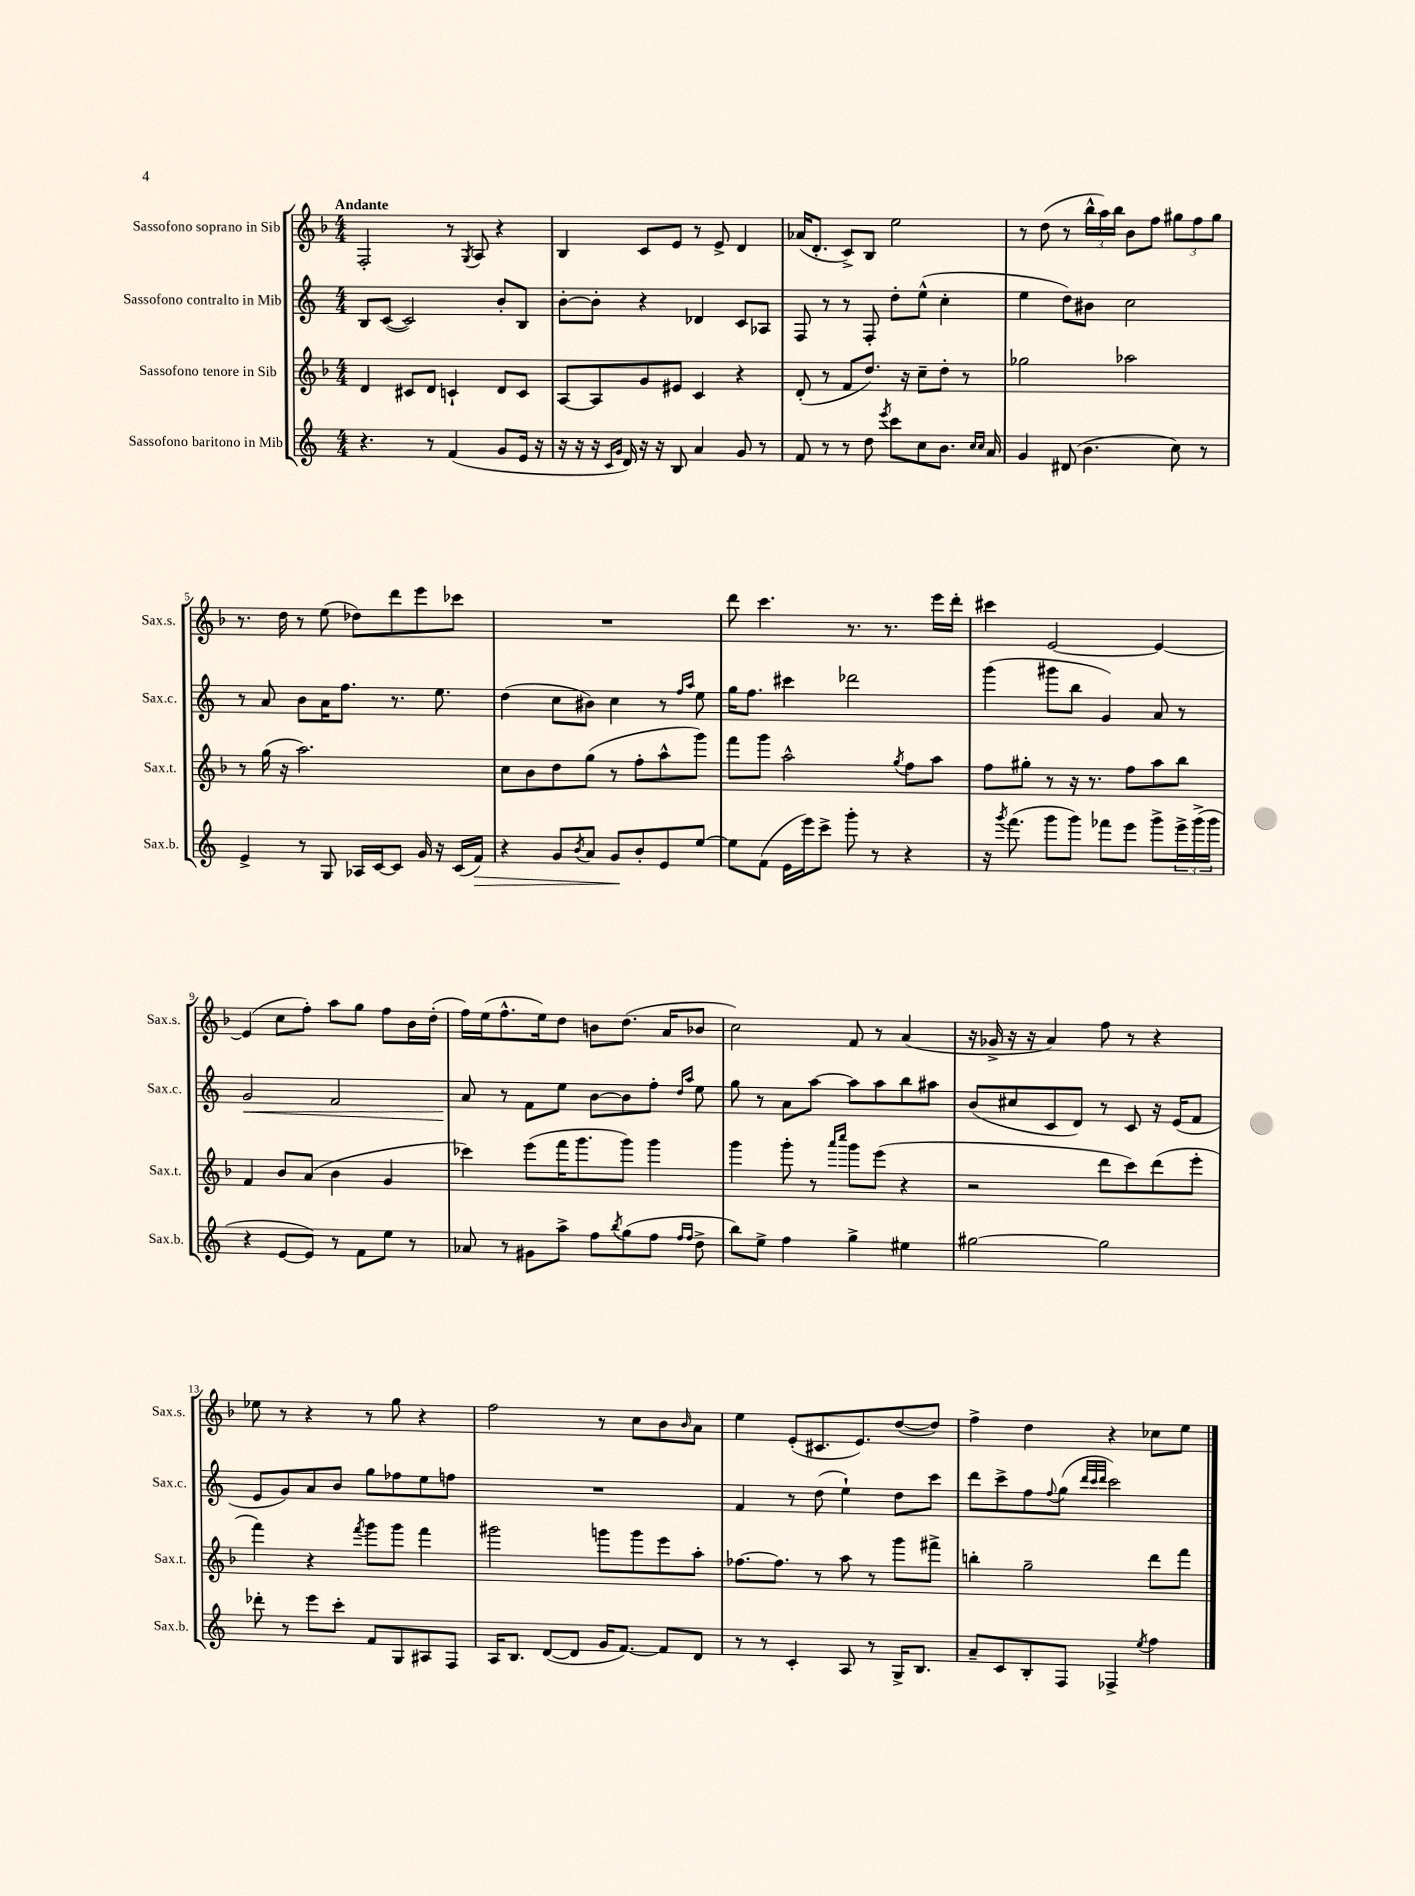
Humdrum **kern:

**kern	**dynam	**kern	**kern	**dynam	**kern
*part4	*part4	*part3	*part2	*part2	*part1
*staff4	*staff4	*staff3	*staff2	*staff2	*staff1
*I"Sassofono baritono in Mib	*	*I"Sassofono tenore in Sib	*I"Sassofono contralto in Mib	*	*I"Sassofono soprano in Sib
*I'Sax.b.	*	*I'Sax.t.	*I'Sax.c.	*	*I'Sax.s.
*clefG2	*	*clefG2	*clefG2	*	*clefG2
*k[]	*	*k[b-]	*k[]	*	*k[b-]
*M4/4	*	*M4/4	*M4/4	*	*M4/4
=1	=1	=1	=1	=1	=1
!	!	!	!	!	!LO:TX:a:B:t=Andante
4.r	.	4d/	8B/L	.	2F'/
.	.	.	([8c/J	.	.
.	.	8c#X/L	2c/])	.	.
8r	.	8d/J	.	.	.
(4f/	.	4cn`/	.	.	8r
.	.	.	.	.	8qG/
.	.	.	.	.	8A/
8g/L	.	8d/L	8b'/L	.	4r
16e/Jk	.	8c/J	8B/J	.	.
16r	.	.	.	.	.
=2	=2	=2	=2	=2	=2
16r	.	[8A/L	[8b'\L	.	4B-/
16r	.	.	.	.	.
16r	.	8A/]	8b'\J]	.	.
16qqc/LL	.	.	.	.	.
16qqg/JJ	.	.	.	.	.
16d/)	.	.	.	.	.
16r	.	8g/	4r	.	8c/L
16r	.	.	.	.	.
8B/	.	8e#X/J	.	.	8e/J
4a/	.	4c/	4d-X/	.	8r
.	.	.	.	.	8e^/
8g/	.	4r	8c/L	.	4d/
8r	.	.	8A-X/J	.	.
=3	=3	=3	=3	=3	=3
8f/	.	(8d'/	8F/	.	(16a-X/KL
.	.	.	.	.	8.d'/J
8r	.	8r	8r	.	.
8r	.	8f/L	8r	.	8c^/L)
8dd\	.	8.dd/J)	8F'/	.	8B-/J
8qeee/	.	.	.	.	.
8ccc\L	.	.	8dd'\L	.	2ee\
.	.	16r	.	.	.
8cc\	.	8cc~\L	(8ee^^\J	.	.
8.b\J	.	8dd'\J	4cc'\	.	.
.	.	8r	.	.	.
16qqcc/LL	.	.	.	.	.
16qqcc/JJ	.	.	.	.	.
16a/	.	.	.	.	.
=4	=4	=4	=4	=4	=4
4g/	.	2gg-X\	4ee\	.	8r
.	.	.	.	.	(8dd\
(8d#X/	.	.	8dd\L)	.	8r
4.b\	.	.	8b#X\J	.	24bb-^^\LL
.	.	.	.	.	24aa\)
.	.	.	.	.	24bb-\JJ
.	.	2aa-X\	2cc\	.	8b-\L
.	.	.	.	.	8ff\J
8cc\)	.	.	.	.	12gg#X\L
.	.	.	.	.	12ff\
8r	.	.	.	.	.
.	.	.	.	.	12gg#\J
!!LO:LB:g=z
=5	=5	=5	=5	=5	=5
4e^/	.	8r	8r	.	8.r
.	.	(16gg\	8a/	.	.
.	.	16r	.	.	16dd\
8r	.	2.aa\)	8b\L	.	8r
8G/	.	.	16a\K	.	(8ee\
.	.	.	8.ff\J	.	.
16A-X/LL	.	.	.	.	8dd-X\L)
[16c/J	.	.	.	.	.
8c/J]	.	.	8.r	.	8ddd\
16g/	.	.	.	.	8eee\
16r	.	.	8.ee\	.	.
(16c/LL	.	.	.	.	8ccc-X\J
!	!LO:HP:b	!	!	!	!
16f/JJ)	>	.	.	.	.
=6	=6	=6	=6	=6	=6
4r	.	8cc\L	(4dd\	.	1r
.	.	8b-\	.	.	.
8g/L	.	8dd\	8cc\L	.	.
8qb/	.	.	.	.	.
8a/J	.	(8gg\J	8b#X\J)	.	.
8g/L	.	8r	4cc\	.	.
8b'/	]	8ff'\L	.	.	.
8e/	.	8aa^^\	8r	.	.
.	.	.	16qqff/LL	.	.
.	.	.	16qqaa/JJ	.	.
[8ee/J	.	8ggg\J)	8ee\	.	.
=7	=7	=7	=7	=7	=7
8ee\L]	.	8fff\L	16gg\KL	.	8ddd\
.	.	.	8.ff\J	.	.
(8f\J	.	8ggg\J	.	.	4.ccc\
16e\LL	.	2aa^^\	4ccc#X\	.	.
16eee\J)	.	.	.	.	.
8ccc^\J	.	.	.	.	.
8ggg'\	.	.	2ddd-X\	.	8.r
8r	.	.	.	.	.
.	.	.	.	.	8.r
.	.	8qgg/	.	.	.
4r	.	8ff\L	.	.	.
.	.	8aa\J	.	.	16eee\LL
.	.	.	.	.	16ddd'\JJ
=8	=8	=8	=8	=8	=8
16r	.	8ff\L	(4ggg\	.	4ccc#X\
8qggg/	.	.	.	.	.
(8.fff\	.	.	.	.	.
.	.	8gg#X'\J	.	.	.
8ggg\L	.	8r	8ggg#X\L	.	[2e/
8ggg\J)	.	16r	8bb\J	.	.
.	.	8.r	.	.	.
8fff-X\L	.	.	4g/)	.	.
8eee\J	.	8ff\L	.	.	.
8ggg^\L	.	8aa\	8a/	.	4e/_
24eee^\L	.	8bb-\J	8r	.	.
(24ggg^\	.	.	.	.	.
24ggg\JJ	.	.	.	.	.
!!LO:LB:g=z
=9	=9	=9	=9	=9	=9
!	!	!	!	!LO:HP:b	!
4r	.	4f/	2g/	<	(4e/]
[8e/L	.	8b-/L	.	.	8cc\L
8e/J])	.	(8a/J	.	.	8ff'\J)
8r	.	4b-\	2f/	.	8aa\L
8f\L	.	.	.	.	8gg\J
8ee\J	.	4g/	.	.	8ff\L
8r	.	.	.	.	16b-\L
.	.	.	.	.	(16dd'\JJ
=10	=10	=10	=10	=10	=10
8a-X/	.	4ccc-X\)	8a/	.	16ff\LL)
.	.	.	.	.	(16ee\J
8r	.	.	8r	[	8.ff^^\
8g#X\L	.	(8eee\L	8f\L	.	.
.	.	.	.	.	16ee\k)
8aa^\J	.	16fff\K	8ee\J	.	8dd\J
.	.	8.ggg\	.	.	.
8ff\L	.	.	[8b\L	.	8bn\L
8qbb/	.	.	.	.	.
(8gg\	.	8ggg\J)	8b\]	.	(8.dd\J
8ff\J	.	4ggg\	8ff'\J	.	.
.	.	.	.	.	16a/KL
16qqff/LL	.	.	16qqdd/LL	.	.
16qqff/JJ	.	.	16qqaa/JJ	.	.
8dd^\	.	.	8ee\	.	8b-X/J
=11	=11	=11	=11	=11	=11
8bb\L)	.	4ggg\	8gg\	.	2cc\)
8ee^\J	.	.	8r	.	.
4ff\	.	8ggg'\	8a\L	.	.
.	.	8r	[8aa\J	.	.
.	.	16qqaaa/LL	.	.	.
.	.	16qqcccc/JJ	.	.	.
4gg^\	.	8ggg\L	8aa\L]	.	8f/
.	.	(8eee\J	8aa\	.	8r
4ee#X\	.	4r	8bb\	.	(4a/
.	.	.	8aa#X\J	.	.
=12	=12	=12	=12	=12	=12
[2gg#X\	.	2r	(8b/L	.	16r
.	.	.	.	.	16g-X^/
.	.	.	8cc#X/	.	16r
.	.	.	.	.	16r
.	.	.	8c/	.	4a/)
.	.	.	8d/J)	.	.
2gg#\]	.	8ddd\L	8r	.	8ff\
.	.	8ccc\)	8c/	.	8r
.	.	(8ddd\	16r	.	4r
.	.	.	(16e/KL	.	.
.	.	8eee'\J	8f/J	.	.
!!LO:LB:g=z
=13	=13	=13	=13	=13	=13
8ddd-X'\	.	4fff\)	8e/L	.	8ee-X\
8r	.	.	8g/)	.	8r
8eee\L	.	4r	8a/	.	4r
8ccc'\J	.	.	8b/J	.	.
.	.	8qfff/	.	.	.
8f/L	.	8ggg\L	8gg\L	.	8r
8G/	.	8ggg\J	8ff-X\	.	8gg\
8A#X/	.	4fff\	8ee\	.	4r
8F/J	.	.	8ffn\J	.	.
=14	=14	=14	=14	=14	=14
16A/KL	.	2ggg#X\	1r	.	2ff\
8.B/J	.	.	.	.	.
([8d/L	.	.	.	.	.
8d/J]	.	.	.	.	.
16g/KL	.	8gggn\L	.	.	8r
[8.f/J)	.	.	.	.	.
.	.	8ggg\	.	.	8cc\L
8f/L]	.	8eee\	.	.	8b-\
.	.	.	.	.	16qqb-/
8d/J	.	8aa'\J	.	.	8a\J
=15	=15	=15	=15	=15	=15
8r	.	[8.ff-X\L	4f/	.	4ee\
8r	.	.	.	.	.
.	.	8.ff-\J]	.	.	.
4c'/	.	.	8r	.	(8e'/L
.	.	8r	(8dd\	.	8.c#X/
8A/	.	8aa\	4ee`\)	.	.
.	.	.	.	.	8.e/)
8r	.	8r	.	.	.
16G^/KL	.	8ggg\L	8dd\L	.	([8dd/
8.B/J	.	.	.	.	.
.	.	8fff#X^\J	8ccc\J	.	8dd/J])
=16	=16	=16	=16	=16	=16
8a~/L	.	4bbn'\	8ddd\L	.	4ff^\
8c/	.	.	8ccc^\	.	.
8B'/	.	2gg~\	8ff\	.	4dd\
.	.	.	8qqff/	.	.
8F/J	.	.	(8gg\J	.	.
.	.	.	32qqddd/LLL	.	.
.	.	.	32qqccc/	.	.
.	.	.	32qqddd/JJJ	.	.
4F-X^/	.	.	2ccc\)	.	4r
8qee/	.	.	.	.	.
4ff\	.	8ddd\L	.	.	8cc-X\L
.	.	8fff\J	.	.	8ee\J
==	==	==	==	==	==
*-	*-	*-	*-	*-	*-
